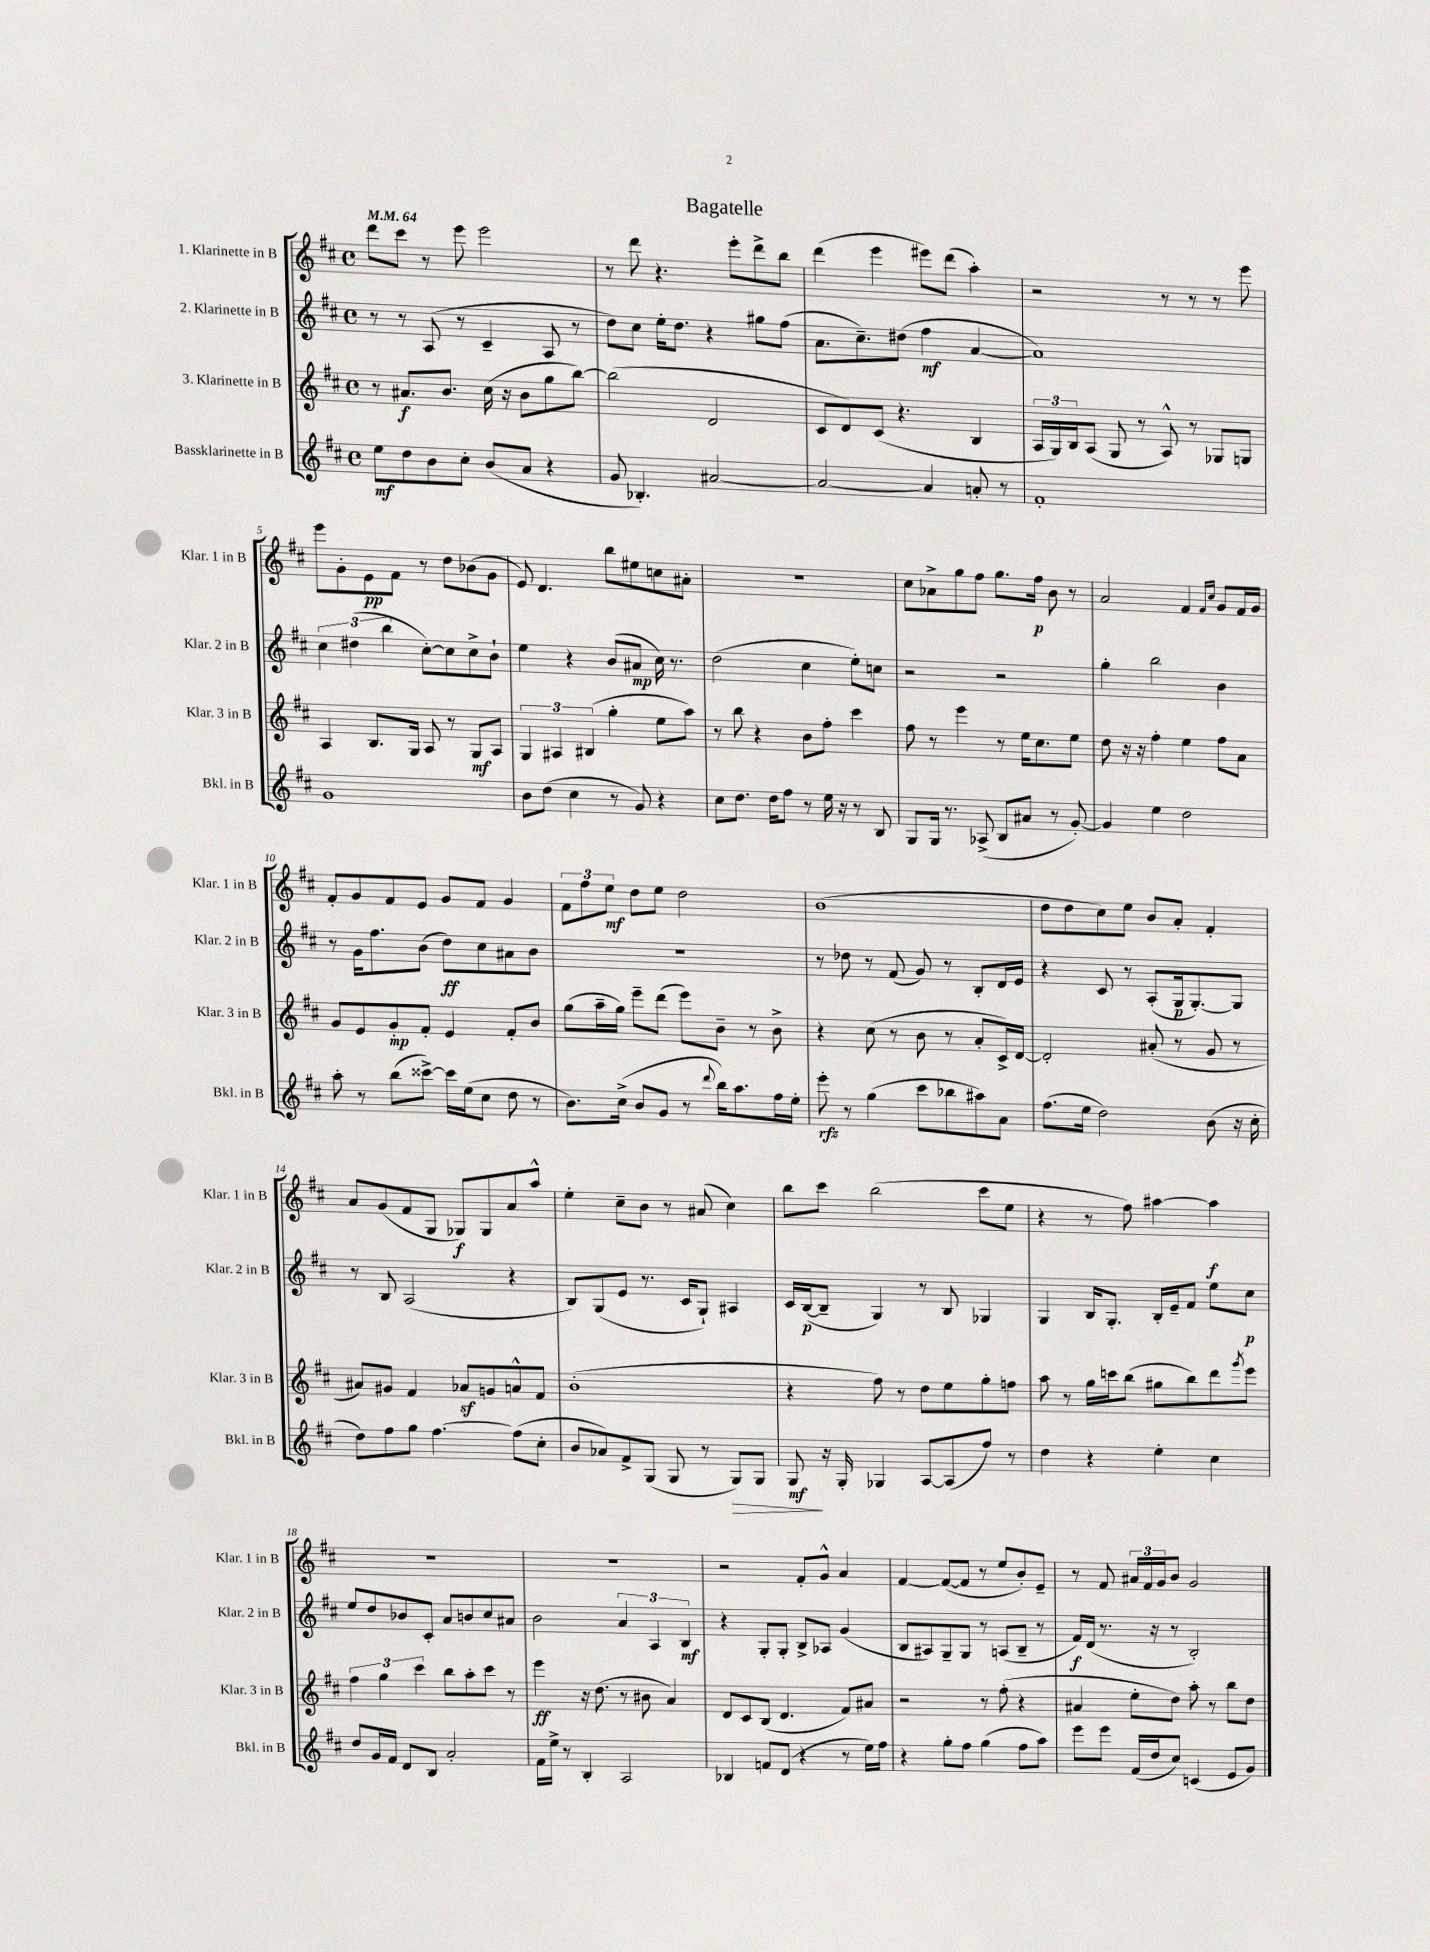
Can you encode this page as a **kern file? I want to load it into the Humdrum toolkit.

**kern	**kern	**kern	**kern
*staff4	*staff3	*staff2	*staff1
*clefG2	*clefG2	*clefG2	*clefG2
*k[f#c#]	*k[f#c#]	*k[f#c#]	*k[f#c#]
*M4/4	*M4/4	*M4/4	*M4/4
*met(c)	*met(c)	*met(c)	*met(c)
*MM64	*MM64	*MM64	*MM64
8ee	8r	8r	8ddd
8dd	8.a#	8r	8ccc#
8b	.	(8A	8r
.	8.b	.	.
8cc#'	.	8r	8eee
(8b	(16cc#	4c#~	2eee
.	16r	.	.
8a	8b	.	.
4r	8gg	8A	.
.	[8bb)	8r	.
=	=	=	=
8g	(2bb]	8dd)	8r
4.B-')	.	8cc#	8ddd
.	.	16ee'	4.r
.	.	8.dd	.
[2a#	2d	4r	.
.	.	.	8eee'
.	.	8gg#	8ddd^
.	.	(8ff#	8bb
=	=	=	=
2a#_	8c#	8.a	(4ddd
.	8d)	.	.
.	.	8.cc#~)	.
.	(8c#	.	4eee
.	4.r	(8dd#	.
4a#]	.	4ff#	8eee#)
.	.	.	(8ddd
8a'	4B	[4a	4aa')
8r	.	.	.
=	=	=	=
1f#'	24A	1a])	2r
.	24G)	.	.
.	24B	.	.
.	(8A	.	.
.	8G	.	.
.	8r	.	.
.	8A^^)	.	8r
.	8r	.	8r
.	8G-	.	8r
.	8G	.	8eee
=	=	=	=
1g	4A	6cc#	8eee
.	.	.	8g'
.	.	(6dd#	.
.	8.B	.	8e
.	.	6bb	.
.	.	.	8f#
.	16G	.	.
.	8A	[8cc#')	8r
.	8r	8cc#]	8dd
.	8G	8cc#^	(8b-
.	8A	8b`	8g
=	=	=	=
8b	6G	4ee	8e)
(8dd	.	.	4.d
.	6A#	.	.
4cc#	.	4r	.
.	(6B#	.	.
8r	4gg'	(8b	8bb
8g)	.	8a#	8ee#
4r	8ee	16cc#)	8cc
.	.	8.r	.
.	8aa)	.	8a#'
=	=	=	=
8cc#	8r	(2dd	1r
8.dd	8bb	.	.
.	4r	.	.
16dd	.	.	.
8ff#	.	.	.
8r	8b	4cc#	.
16ee	8ff#'	.	.
16r	.	.	.
8r	4ccc#	8ee')	.
8B	.	8cc	.
=	=	=	=
8G	8ff#	2r	8cc#
16G	8r	.	8a-^
8.r	.	.	.
.	4eee	.	8gg
(8A-^	.	.	8ff#
8B	8r	2r	8.gg
8a#	16ee	.	.
.	8.cc#	.	16ff#
8r	.	.	8b
[8g')	8ee	.	8r
=	=	=	=
4g]	8dd	4gg'	2a
.	16r	.	.
.	16r	.	.
4ee	4ff#'	2bb	.
2dd	4ee	.	4f#
.	.	.	16qqf#
.	.	.	16qqcc#
.	8ff#	4b	8g
.	8a	.	16f#
.	.	.	16g
=	=	=	=
8aa'	8g	8r	8f#'
8r	8e	16g	8g
.	.	8.ff#	.
(8bb	8g'	.	8f#
[8ccc##^)	8f#'	(8b	8e
16ccc##]	4e	8dd)	8g
(16ee	.	.	.
8cc#	.	8cc#	8f#
8dd	8f#'	8a#	4g
8r	8b	8b	.
=	=	=	=
8.b)	(8gg	1r	12f#
.	.	.	12ff#
.	16aa~	.	.
.	.	.	12ee
(16cc#^	16gg)	.	.
8b	8eee~	.	8dd
8g	(8ddd	.	8ee
8r	8eee)	.	2dd
8qqddd	.	.	.
16bb)	8b~	.	.
8.aa	.	.	.
.	8r	.	.
16ff#	8b^	.	.
16ee'	.	.	.
=	=	=	=
8eee'	4r	8r	(1b
8r	.	8dd-	.
(4gg	(8cc#	8r	.
.	8r	(8f#	.
8ccc#	8b	8g)	.
8bb-	8r	8r	.
8aa#)	8a'	8B'	.
8a	16c#^)	16d	.
.	[16d	16e	.
=	=	=	=
(8.ff#	2d']	4r	8dd
.	.	.	8dd
16ee	.	.	.
2dd)	.	8c#	8cc#)
.	.	8r	8ee
.	(8a#'	(8A'	8b
.	8r	16G	8a'
.	.	[8.G')	.
(8b	8g	.	4f#'
16r	8r	8G]	.
16cc#'	.	.	.
=	=	=	=
8dd)	8a#)	8r	8a
8ff#	8g#	8B	(8g
8gg	4f#	(2A	8f#
[4.ff#	.	.	8G
.	8a-	.	8G-)
.	8g	.	8G-
(8ff#]	8a^^	4r	8a
8cc#'	8f#	.	8aa^^
=	=	=	=
8b	(1b'	8B)	4ee'
8a-)	.	(8G	.
8f#^	.	8e	8cc#~
(8G	.	8.r	8b
8G	.	.	8r
.	.	16c#	.
8r	.	8G`)	(8a#
8G)	.	4A#	4cc#)
8G	.	.	.
=	=	=	=
8G	4r	16c#	8bb
.	.	([16B	.
16r	.	8B~]	8ccc#
16G'	.	.	.
4G-	8ff#)	4G)	(2bb
.	8r	.	.
[8A	8dd	8r	.
(8A]	8ee	8B	.
8ff#)	8gg'	4G-	8ccc#
8r	8ff	.	8ee
=	=	=	=
4dd	8aa	4G	4r
.	8r	.	.
4r	16gg	16B	8r
.	16ccc	8.G'	.
.	(8bb	.	8ff#)
4ee'	8gg#	16B'	[4aa#
.	.	16e~	.
.	8bb)	8f#	.
4cc#	8ddd	8ee	4aa#]
.	8qggg	.	.
.	8eee	8cc#	.
=	=	=	=
8dd	6ff#	8ee	1r
16g	.	8dd	.
.	6gg	.	.
16f#	.	.	.
8d	.	8b-	.
.	6ccc#	.	.
8B	.	8c#'	.
2a'	8bb	8a	.
.	8aa'	8b	.
.	8ccc#	8cc#	.
.	8r	8a#	.
=	=	=	=
16f#	4eee	2b	1r
16ee^	.	.	.
8r	.	.	.
4B'	16r	.	.
.	(8.dd	.	.
2A	8r	6a	.
.	8b#	.	.
.	.	6A	.
.	4a)	.	.
.	.	6B	.
=	=	=	=
4B-	8d	4r	2r
.	8c#	.	.
8f	(8B	8G'	.
(8d	4.d	8G'	.
4r	.	8B^	8f#'
.	.	8A-	8g^^
8r	8f#)	(4g	4a
16ee)	8a#	.	.
16ff#	.	.	.
=	=	=	=
4r	2r	8B	[4f#
.	.	8A#)	.
8gg'	.	8G~	(8f#_
8ff#	.	8G	8f#]
(4gg	8r	8r	8r
.	(8ff#'	(8A	8ee
8ff#	4r	8B~	8b')
8aa)	.	8r	8e~
=	=	=	=
8eee	4a#	16f#)	8r
.	.	(16d	.
8eee	.	8.r	8f#
(16f#	8ee'	.	24a#
.	.	.	24f#
16dd	.	16r	.
.	.	.	24g
8cc#)	8dd)	8r	8b
(4c	8aa'	2B')	2g
.	8r	.	.
8e	8bb	.	.
8g)	8dd	.	.
==	==	==	==
*-	*-	*-	*-
